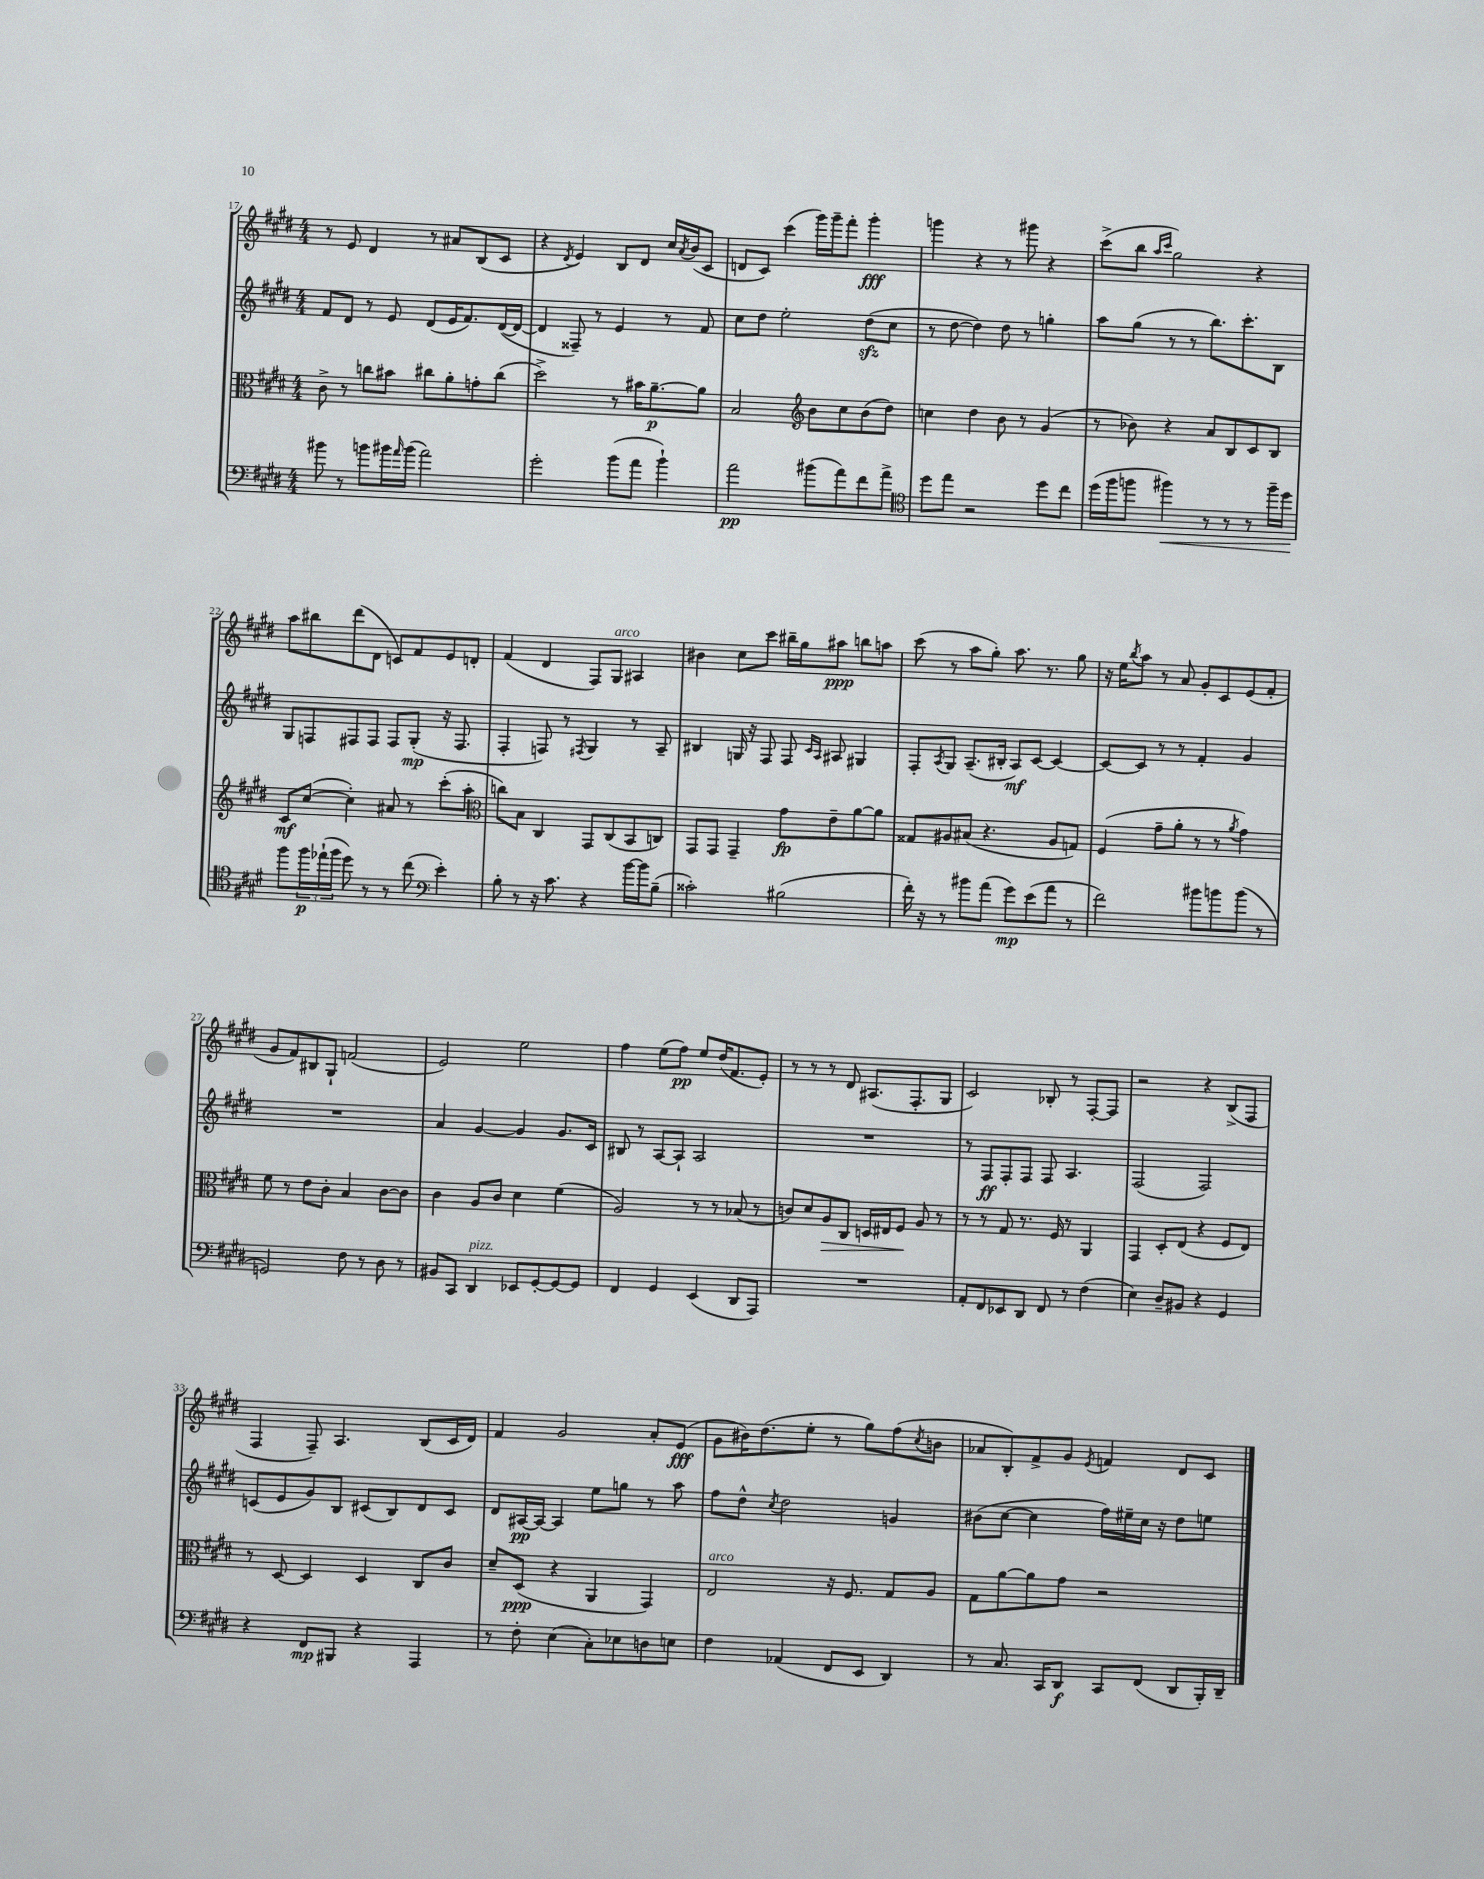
<<
\new StaffGroup <<
\new Staff = "s0" {
    \clef treble \key e \major \numericTimeSignature \time 4/4
    r8 e'8 dis'4 r8 ais'8 b8( cis'8 |
    r4 \acciaccatura { dis'8 } e'4) b8 dis'8 cis''16 \acciaccatura { a'8 } b'16( cis'8 |
    d'8 cis'8) cis'''4( gis'''16) gis'''16-- fis'''8-. gis'''4-.\fff |
    g'''4 r4 r8 gis'''8 r4 |
    cis'''8->( b''8 \grace { a''16 cis'''16 } gis''2) r4 |
    a''8 bis''8 dis'''8( dis'8 c'8) fis'8 e'8 d'8-. |
    fis'4( dis'4 fis8) gis8^\markup { \italic "arco" } ais4 |
    bis'4 cis''8 cis'''8 bis''16-- gis''16 ais''8\ppp b''8 a''8 |
    cis'''8( r8 a''8 gis''8-.) a''8. r8. gis''8 |
    r16 e''16 \acciaccatura { b''8 } a''8 r8 a'8 gis'8-. cis'8 e'8( fis'8-. |
    gis'8 fis'8) bis8 gis8-! f'2( |
    e'2) e''2 |
    fis''4 e''8( fis''8\pp) e''8 dis''16( fis'8. e'8-.) |
    r8 r8 r8 dis'8 ais8.( fis8.-. gis8 |
    cis'2) bes8-. r8 fis8~-. fis8 |
    r2 r4 b8->( fis8 |
    fis4 fis8--) a4. b8( cis'16 dis'16) |
    fis'4 gis'2 a'8-. e'8\fff( |
    gis'8 bis'16) dis''8.( e''8-. r8 gis''8) fis''8( \acciaccatura { cis''8 } b'8 |
    aes'8 b8-.) fis'8-> gis'8 \acciaccatura { e'8 } f'4 dis'8 cis'8 \bar "|." |
}
\new Staff = "s1" {
    \clef treble \key e \major \numericTimeSignature \time 4/4
    fis'8 dis'8 r8 e'8 dis'8( e'16 fis'8.) dis'16~( dis'16~ |
    dis'4 fisis8--) r8 e'4 r8 fis'8 |
    cis''8 dis''8 e''2-. dis''8\sfz( cis''8 |
    r8 dis''8~ dis''4) dis''8 r8 g''4-. |
    a''8 gis''8( r8 r8 b''8.) cis'''8.-. b8 |
    gis8 f8 fis8 fis8 fis8 gis8-.\mp( r16 fis8. |
    fis4-. f8) r8 \acciaccatura { fis8 } gis4 r8 a8-- |
    bis4 g16 r16 fis8 fis8 \grace { cis'16 a16 } ais8 gis4 |
    fis8-. \acciaccatura { a8 } gis8 a8.--( bis16-. a8\mf) cis'8~ cis'4~ |
    cis'8~ cis'8 r8 r8 fis'4-. gis'4 |
    R1 |
    a'4 gis'4~ gis'4 gis'8. cis'16 |
    bis8 r8 a8~ a8-! a2 |
    R1 |
    r8 fis8\ff fis8-. fis8 fis8 a4. |
    fis2( fis2) |
    c'8( e'8 gis'8) b8 cis'8( b8) dis'8 cis'8 |
    dis'8 ais16~\pp ais16~ ais4 e''8 g''8 r8 a''8 |
    fis''8 dis''8-^ \acciaccatura { cis''8 } dis''2 g'4 |
    bis'8( cis''8~ cis''4 fis''16) eis''16-- cis''16 r16 dis''8 e''8 \bar "|." |
}
\new Staff = "s2" {
    \clef alto \key e \major \numericTimeSignature \time 4/4
    cis'8-> r8 c''8 bis'8 cis''8 a'8-. g'8-. cis''8( |
    dis''2->) r8 bis'16 a'8.~--\p a'8 |
    b2 \clef treble b'8 cis''8 b'8( dis''8) |
    c''4 dis''4 b'8 r8 gis'4( |
    r8 bes'8) r4 a'8 b8 cis'8 b8 |
    cis'8\mf cis''8~( cis''4-.) ais'8 r8 cis'''8-.( a''8-. |
    \clef alto c''8) b8 cis4 gis,8 cis8( b,8 c8) |
    gis,8 gis,8 gis,4-- gis'8\fp e'8-- a'8~ a'8 |
    gisis8 ais8 bis8( r4. ais8 g8) |
    fis4( gis'8-- a'8-. r8 r8 \acciaccatura { a'8 } gis'4) |
    fis'8 r8 e'8 cis'8-. b4 cis'8~ cis'8 |
    cis'4 a8 cis'8 dis'4 fis'4( |
    a2) r8 r8 bes8( r8 |
    c'8) dis'8 a8\> cis8 d16 eis16 fis8\! a8 r8 |
    r8 r8 gis8 r8. fis16 r8 a,4 |
    gis,4 dis8-. e8( r4 fis8 e8) |
    r8 dis8~ dis4 dis4 cis8 cis'8 |
    dis'8-- dis8\ppp( r4 a,4 gis,4) |
    e2^\markup { \italic "arco" } r16 fis8. gis8 a8 |
    gis8 a'8~ a'8 gis'8 r2 \bar "|." |
}
\new Staff = "s3" {
    \clef bass \key e \major \numericTimeSignature \time 4/4
    bis'8 r8 b'8 bis'16 \grace { a'16 } bis'16( a'2) |
    gis'2-. b'8( a'8 b'4-!) |
    a'2\pp bis'8( a'8) fis'8 a'8-> |
    \clef tenor dis''8 e''8 r2 dis''8 cis''8 |
    dis''16( fis''16 f''8 fis''4\<) r8 r8 r8 fis''16-- dis''16 |
    fis''8\! \tuplet 3/2 { fis''16\p ees''16-!( fis''16 } dis''8) r8 r8 cis''8( \clef bass e'4-.) |
    b8-. r8 r16 cis'8. r4 b'16~ b'16 b8--( |
    cisis'2-.) bis2( |
    fis'16-.) r16 r8 bis'8 a'8( gis'8\mp) e'8( a'8 r8 |
    fis'2) bis'8 b'8 b'8( r8 |
    g,2) fis8 r8 dis8 r8 |
    bis,8 cis,8 dis,4^\markup { \italic "pizz." } ees,8 gis,8~-. gis,8~ gis,8 |
    fis,4 gis,4 e,4( dis,8 a,,8) |
    R1 |
    a,8-. fis,8 ees,8 dis,8 fis,8 r8 fis4( |
    e4) dis8-- bis,8 r4 gis,4 |
    r4 fis,8\mp bis,,8 r4 a,,4 |
    r8 fis8-. e4( cis8-.) ees8 d8 e8 |
    fis4 aes,4( fis,8 e,8 dis,4) |
    r8 cis8. cis,16 dis,8\f cis,8 fis,8( dis,8 b,,16-.) dis,16-- \bar "|." |
}
>>
>>
\layout { \context { \Score currentBarNumber = #17 } }
